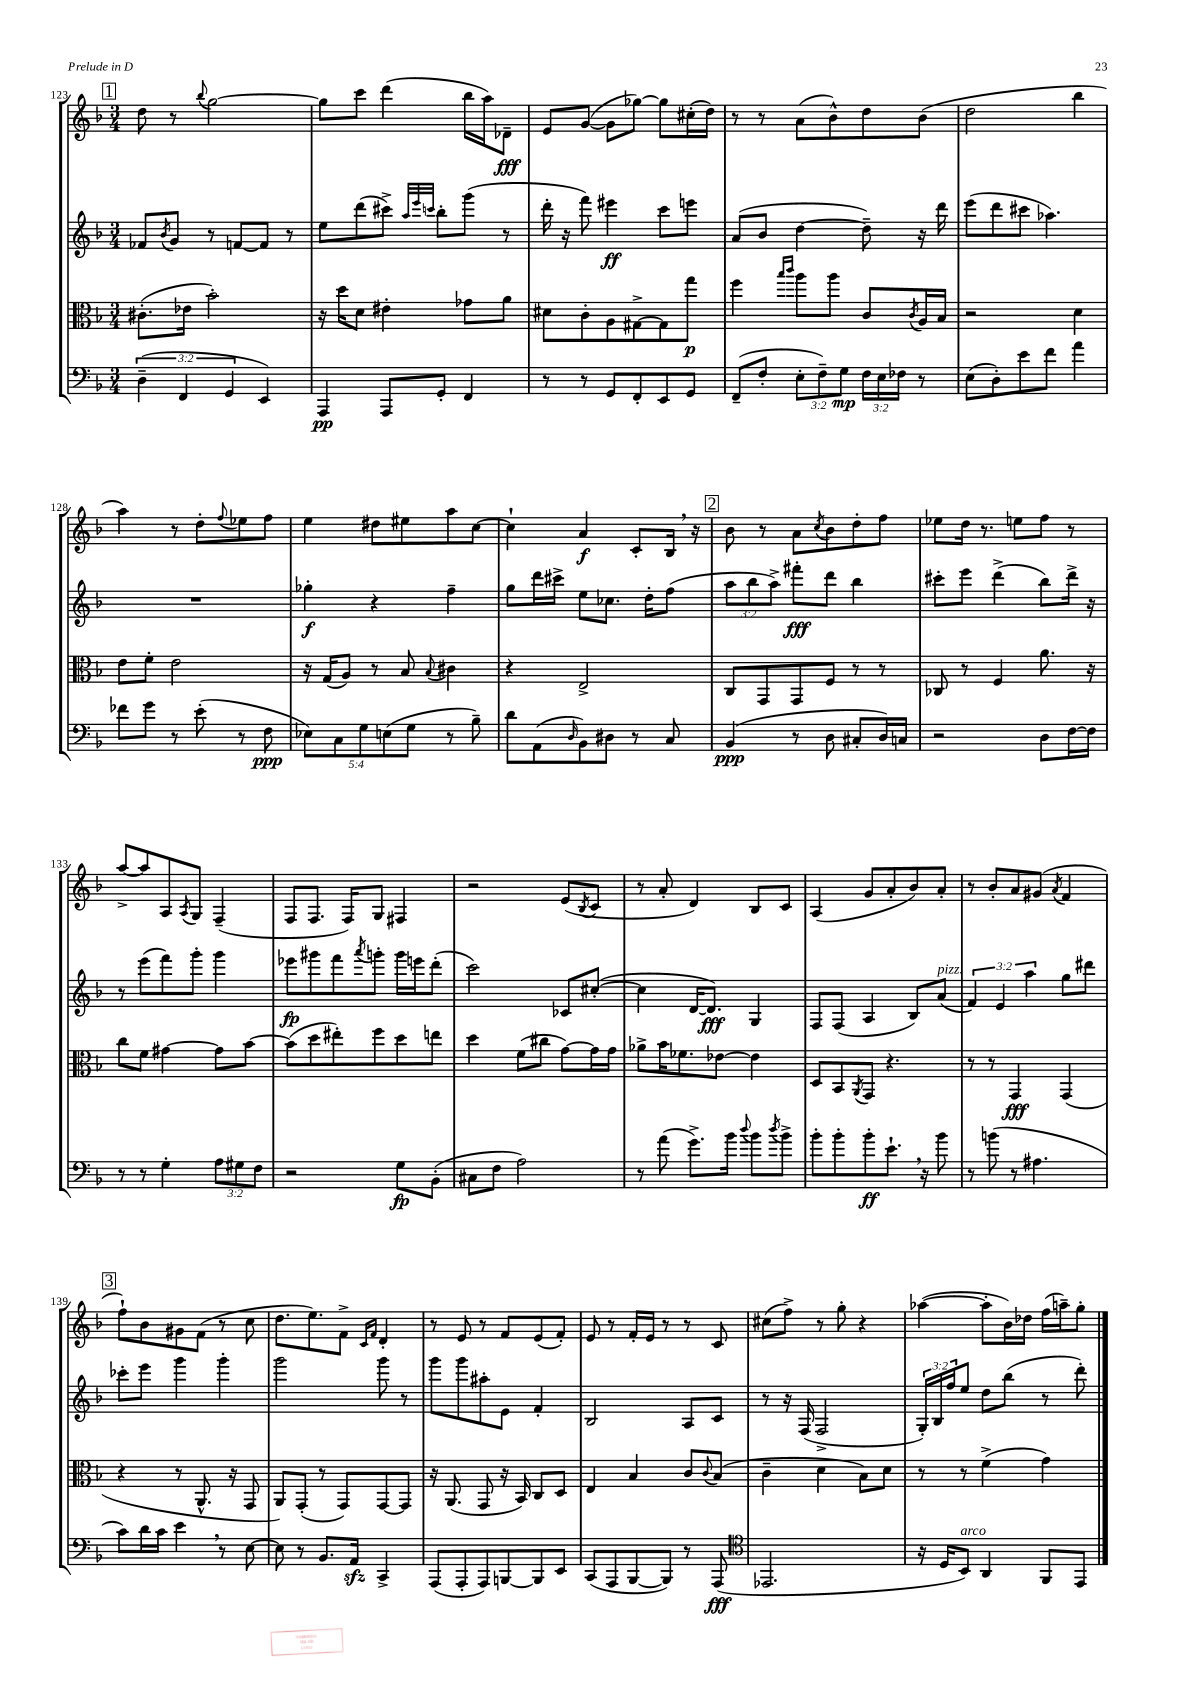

**kern	**kern	**kern	**kern
*staff4	*staff3	*staff2	*staff1
*clefF4	*clefC3	*clefG2	*clefG2
*k[b-]	*k[b-]	*k[b-]	*k[b-]
*M3/4	*M3/4	*M3/4	*M3/4
(6D~	(8.c#'	8f-	8dd
.	.	8qb-	.
.	.	8g	8r
6FF	.	.	.
.	16e-	.	.
.	.	.	8qqbb-
.	2b-')	8r	[2gg
6GG	.	.	.
.	.	[8f	.
4EE)	.	8f]	.
.	.	8r	.
=	=	=	=
4AAA	16r	8ee	8gg]
.	16dd	.	.
.	8d	(8ddd	8ccc
8AAA	4e#'	8ccc#^)	(4ddd
.	.	32qqaa	.
.	.	32qqeee	.
.	.	32qqccc	.
8GG'	.	8bb-'	.
4FF	8g-	(8ggg	16bb-
.	.	.	16aa)
.	8a	8r	8d-~
=	=	=	=
8r	8d#	16ddd'	8e
.	.	16r	.
8r	8c'	8fff)	([8g
8GG	8A	4eee#	8g]
8FF'	[8G#^	.	[8gg-)
8EE	8G#]	8ccc	8gg-]
8GG	8gg	8eee	(16cc#'
.	.	.	16dd)
=	=	=	=
(8FF~	4ff	(8a	8r
8F'	.	8b-	8r
.	16qqbb-	.	.
.	16qqccc	.	.
12E'	8aa	[4dd	(8a
12F~)	.	.	.
.	8aa	.	8b-^^)
12G	.	.	.
24F	8c	8dd~])	8dd
24E	.	.	.
24F-	.	.	.
.	8qc	.	.
8r	16A	16r	(8b-
.	16B-	16ddd	.
=	=	=	=
(8E	2r	(8eee	2dd
8D')	.	8ddd	.
8e	.	8ccc#	.
8f	.	4.aa-)	.
4a	4d	.	4bb-
=	=	=	=
8f-	8e	2.r	4aa)
8g	8f'	.	.
8r	2e	.	8r
(8e'	.	.	8dd'
.	.	.	8qqff
8r	.	.	8ee-
8F	.	.	8ff
=	=	=	=
10E-)	16r	4gg-'	4ee
.	(16G	.	.
10C	.	.	.
.	8A)	.	.
10G	.	.	.
.	8r	4r	8dd#
(10E	.	.	.
.	8B-	.	8ee#
10G	.	.	.
.	8qqB-	.	.
8r	4c#	4ff~	8aa
8B-~)	.	.	[8cc
=	=	=	=
8d	4r	8gg	4cc`]
(8AA	.	16ddd	.
.	.	16ccc#^	.
16qqD	.	.	.
8BB-)	2E^	8ee	4a
8D#	.	8.cc-	.
8r	.	.	8c'
.	.	16dd'	.
8C	.	(8ff	16B-
.	.	.	16r
=	=	=	=
(4BB-	8C	12aa	8b-
.	.	12bb-	.
.	8GG	.	8r
.	.	12aa^)	.
8r	8GG	8fff#'	8a
.	.	.	8qcc
8D	8F	8ddd	8b-
8C#'	8r	4bb-	8dd'
16D)	8r	.	8ff
16C	.	.	.
=	=	=	=
2r	8C-	8ccc#'	8ee-
.	8r	8eee	16dd
.	.	.	8.r
.	4F	(4ddd^	.
.	.	.	8ee
8D	8.a	8bb-)	8ff
[16F	.	16ddd^	8r
16F]	16r	16r	.
=	=	=	=
8r	8cc	8r	[8aa^
8r	8f	(8eee	8aa]
4G'	[4g#	8fff)	8A
.	.	.	8qA
.	.	8ggg'	8G
12A	8g#]	4ggg	(4F~
12G#	.	.	.
.	[8b-	.	.
12F	.	.	.
=	=	=	=
2r	(8b-]	8eee-	8F
.	8dd	8ggg#	8.F
.	8ee#')	8fff	.
.	.	.	16F)
.	.	8qaaa	.
.	8ff	8ggg'	8G
8G	8dd	16ggg	4F#
.	.	16eee	.
(8BB-'	8ee	(8ddd'	.
=	=	=	=
8C#	4dd	2ccc)	2r
8F	.	.	.
2A)	(8f	.	.
.	8cc#	.	.
.	[8g)	8c-	(8e
.	.	.	8qB-
.	16g]	([8cc#'	8c
.	16g	.	.
=	=	=	=
8r	8a-^	4cc#]	8r
(8a	16b-	.	8a'
.	8.f-	.	.
8.g^)	.	[16d	4d)
.	.	8.d])	.
.	[8e-	.	.
16b-	.	.	.
8qqdd	.	.	.
8b-	4e-]	4G	8B-
8qdd	.	.	.
8b-^	.	.	8c
=	=	=	=
8b-'	8D	8F	(4A
8b-'	8BB-	(8F	.
.	8qAA	.	.
8b-'	8GG	4A	8g
8.e`	4.r	.	8a'
.	.	8B-)	8b-)
16r	.	.	.
8b-	.	(8a	8a'
=	=	=	=
8r	8r	6f)	8r
(8b	8r	.	8b-'
.	.	6e	.
8r	4GG	.	8a
.	.	6aa	.
4.A#	.	.	(8g#
.	.	.	8qa
.	(4GG	8gg	4f
.	.	8ddd#	.
=	=	=	=
8c)	4r	8ccc-'	8ff`)
16d	.	8eee	8b-
16c	.	.	.
4e	8r	4ggg	8g#
.	8.AA^^	.	(8f
8r	.	4ggg'	8r
.	16r	.	.
[8E	8GG	.	8cc
=	=	=	=
8E]	8AA)	2ggg	8.dd
8r	(8GG'	.	.
.	.	.	8.ee)
8.BB-	8r	.	.
.	8GG)	.	8f^
16AA	.	.	.
.	.	.	16qqc
.	.	.	16qqf
4CC^	[8GG	8ggg	4d'
.	8GG]	8r	.
=	=	=	=
(8AAA	16r	8ggg	8r
.	(8.AA	.	.
8AAA'	.	8ggg	8e
8AAA)	8GG	8aa#'	8r
[8BBB	16r	8e	8f
.	16BB-)	.	.
8BBB]	8C	4f'	(8e
8EE	8D	.	8f')
=	=	=	=
(8CC	4E	2B-	8e
8AAA	.	.	8r
[8BBB-	4B-	.	16f'
.	.	.	16e
8BBB-])	.	.	8r
8r	8c	8A	8r
.	8qqc	.	.
(8AAA	(8B-	8c	8c
=	=	=	=
*clefC4	*	*	*
2.EE-	4c~	8r	(8cc#
.	.	16r	8ff^)
.	.	(16F	.
.	4d	2F^	8r
.	.	.	8gg'
.	8B-)	.	4r
.	8d	.	.
=	=	=	=
16r	8r	24G')	([4aa-
.	.	24B-	.
16D	.	.	.
.	.	24ff	.
8BB-)	8r	8ee	.
4AA	(4f^	8dd	8aa-']
.	.	(8bb-	16b-)
.	.	.	16dd-
8FF	4g)	8r	(16ff
.	.	.	16aa~)
8EE	.	8ddd')	8gg'
==	==	==	==
*-	*-	*-	*-
